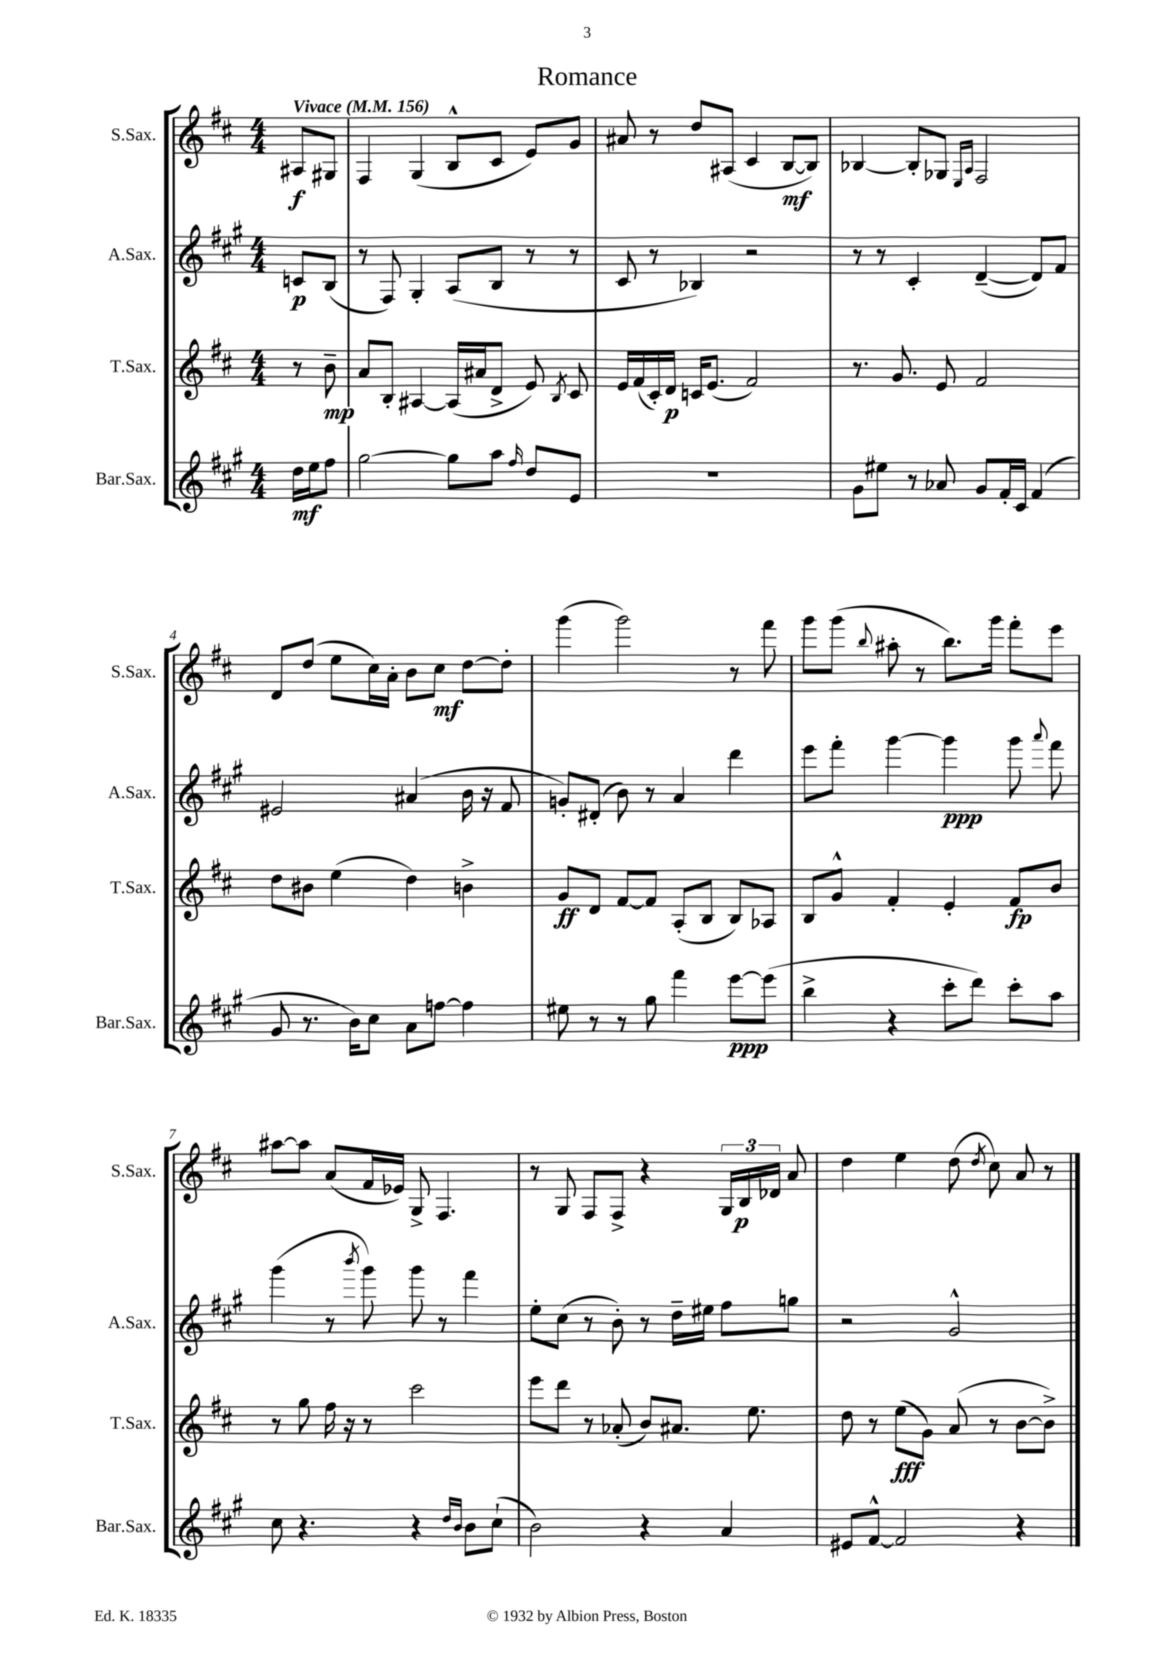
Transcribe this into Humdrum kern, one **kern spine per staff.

**kern	**kern	**kern	**kern
*staff4	*staff3	*staff2	*staff1
*clefG2	*clefG2	*clefG2	*clefG2
*k[f#c#g#]	*k[f#c#]	*k[f#c#g#]	*k[f#c#]
*M4/4	*M4/4	*M4/4	*M4/4
*MM156	*MM156	*MM156	*MM156
16dd\LL	8r	8c/L	8A#/L
16ee\J	.	.	.
8ff#\J	8b~\	(8B/J	8G#/J
=	=	=	=
[2gg#\	8a/L	8r	4F#/
.	8B'/J	8F#/)	.
.	[4A#/	4G#'/	(4G/
8gg#\]L	(16A#/]LL	(8A/L	8B^^/L
.	16a#/J	.	.
8aa\J	8d^/J	8B/J	8c#/J
16qqff#/	.	.	.
8dd/L	8e/)	8r	8e/L)
.	8qB/	.	.
8e/J	8c#/	8r	8g/J
=	=	=	=
1r	16e/LL	8c#/	8a#/
.	(16f#/	.	.
.	16c#'/)	8r	8r
.	16d/JJ	.	.
.	16c/LK	4B-/)	8dd/L
.	(8.e/J	.	.
.	.	.	(8A#/J
.	2f#/)	2r	4c#/
.	.	.	[8B/L
.	.	.	8B/]J)
=	=	=	=
8g#\L	8.r	8r	[4B-/
8ee#\J	.	8r	.
.	8.g/	.	.
8r	.	4c#'/	8B-'/]L
8a-/	8e/	.	8G-/J
.	.	.	16qqE/LL
.	.	.	16qqA/JJ
8g#/L	2f#/	([4d~/	2F#/
16f#'/L	.	.	.
16c#/JJ	.	.	.
(4f#/	.	8d/]L)	.
.	.	8f#/J	.
=	=	=	=
8g#/	8dd\L	2e#/	8d/L
8.r	8b#\J	.	(8dd/J
.	(4ee\	.	8ee\L
16b\LK)	.	.	.
8cc#\J	.	.	16cc#\L)
.	.	.	16a'\JJ
8a\L	4dd\)	(4a#/	8b\L
[8ff\J	.	.	8cc#\J
4ff\]	4b^\	16b\	[8dd\L
.	.	16r	.
.	.	8f#/	8dd'\]J
=	=	=	=
8ee#\	8g/L	8g'/L)	(4ggg\
8r	8d/J	(8d#'/J	.
8r	[8f#/L	8b\)	2ggg\)
8gg#\	8f#/]J	8r	.
4fff#\	(8A'/L	4a/	.
.	8B/J	.	.
[8eee\L	8B/L)	4ddd\	8r
(8eee\]J	8A-/J	.	8fff#\
=	=	=	=
4bb^\	8B/L	8eee\L	8ggg\L
.	8g^^/J	8fff#'\J	(8ggg\J
.	.	.	8qqbb/
4r	4f#'/	[4ggg#\	8aa#'\
.	.	.	8r
8ccc#'\L	4e'/	4ggg#\]	8.bb\L)
8ddd\J)	.	.	.
.	.	.	16ggg\Jk
8ccc#'\L	8f#/L	8ggg#\	8fff#'\L
.	.	8qqaaa/	.
8aa\J	8b/J	8fff#\	8eee\J
=	=	=	=
8cc#\	8r	(4ggg#\	[8aa#\L
4.r	8gg\	.	8aa#\]J
.	16ff#\	8r	(8a/L
.	16r	.	.
.	.	8qbbb/	.
.	8r	8ggg#\)	16f#/L
.	.	.	16e-/JJ)
4r	2ccc#\	8ggg#\	8G^/
.	.	8r	4.F#/
16qqdd/LL	.	.	.
16qqb/JJ	.	.	.
8b\L	.	4fff#\	.
(8cc#`\J	.	.	.
=	=	=	=
2b\)	8eee\L	8ee'\L	8r
.	8ddd\J	(8cc#\J	8G/
.	8r	8r	8F#/L
.	(8a-'/	8b'\)	8F#^/J
4r	8b/L)	8r	4r
.	8.a#/J	16dd~\LL	.
.	.	16ee#\JJ	.
4a/	.	8ff#\L	24G/LL
.	.	.	24B/
.	8.ee\	.	.
.	.	.	24d-/JJ
.	.	8gg\J	8a/
=	=	=	=
8e#/L	8dd\	2r	4dd\
[8f#^^/J	8r	.	.
2f#/]	(8ee\L	.	4ee\
.	8g\J)	.	.
.	(8a/	2g#^^/	(8dd\
.	.	.	8qdd/
.	8r	.	8cc#\)
4r	[8b\L	.	8a/
.	8b^\]J)	.	8r
==	==	==	==
*-	*-	*-	*-
